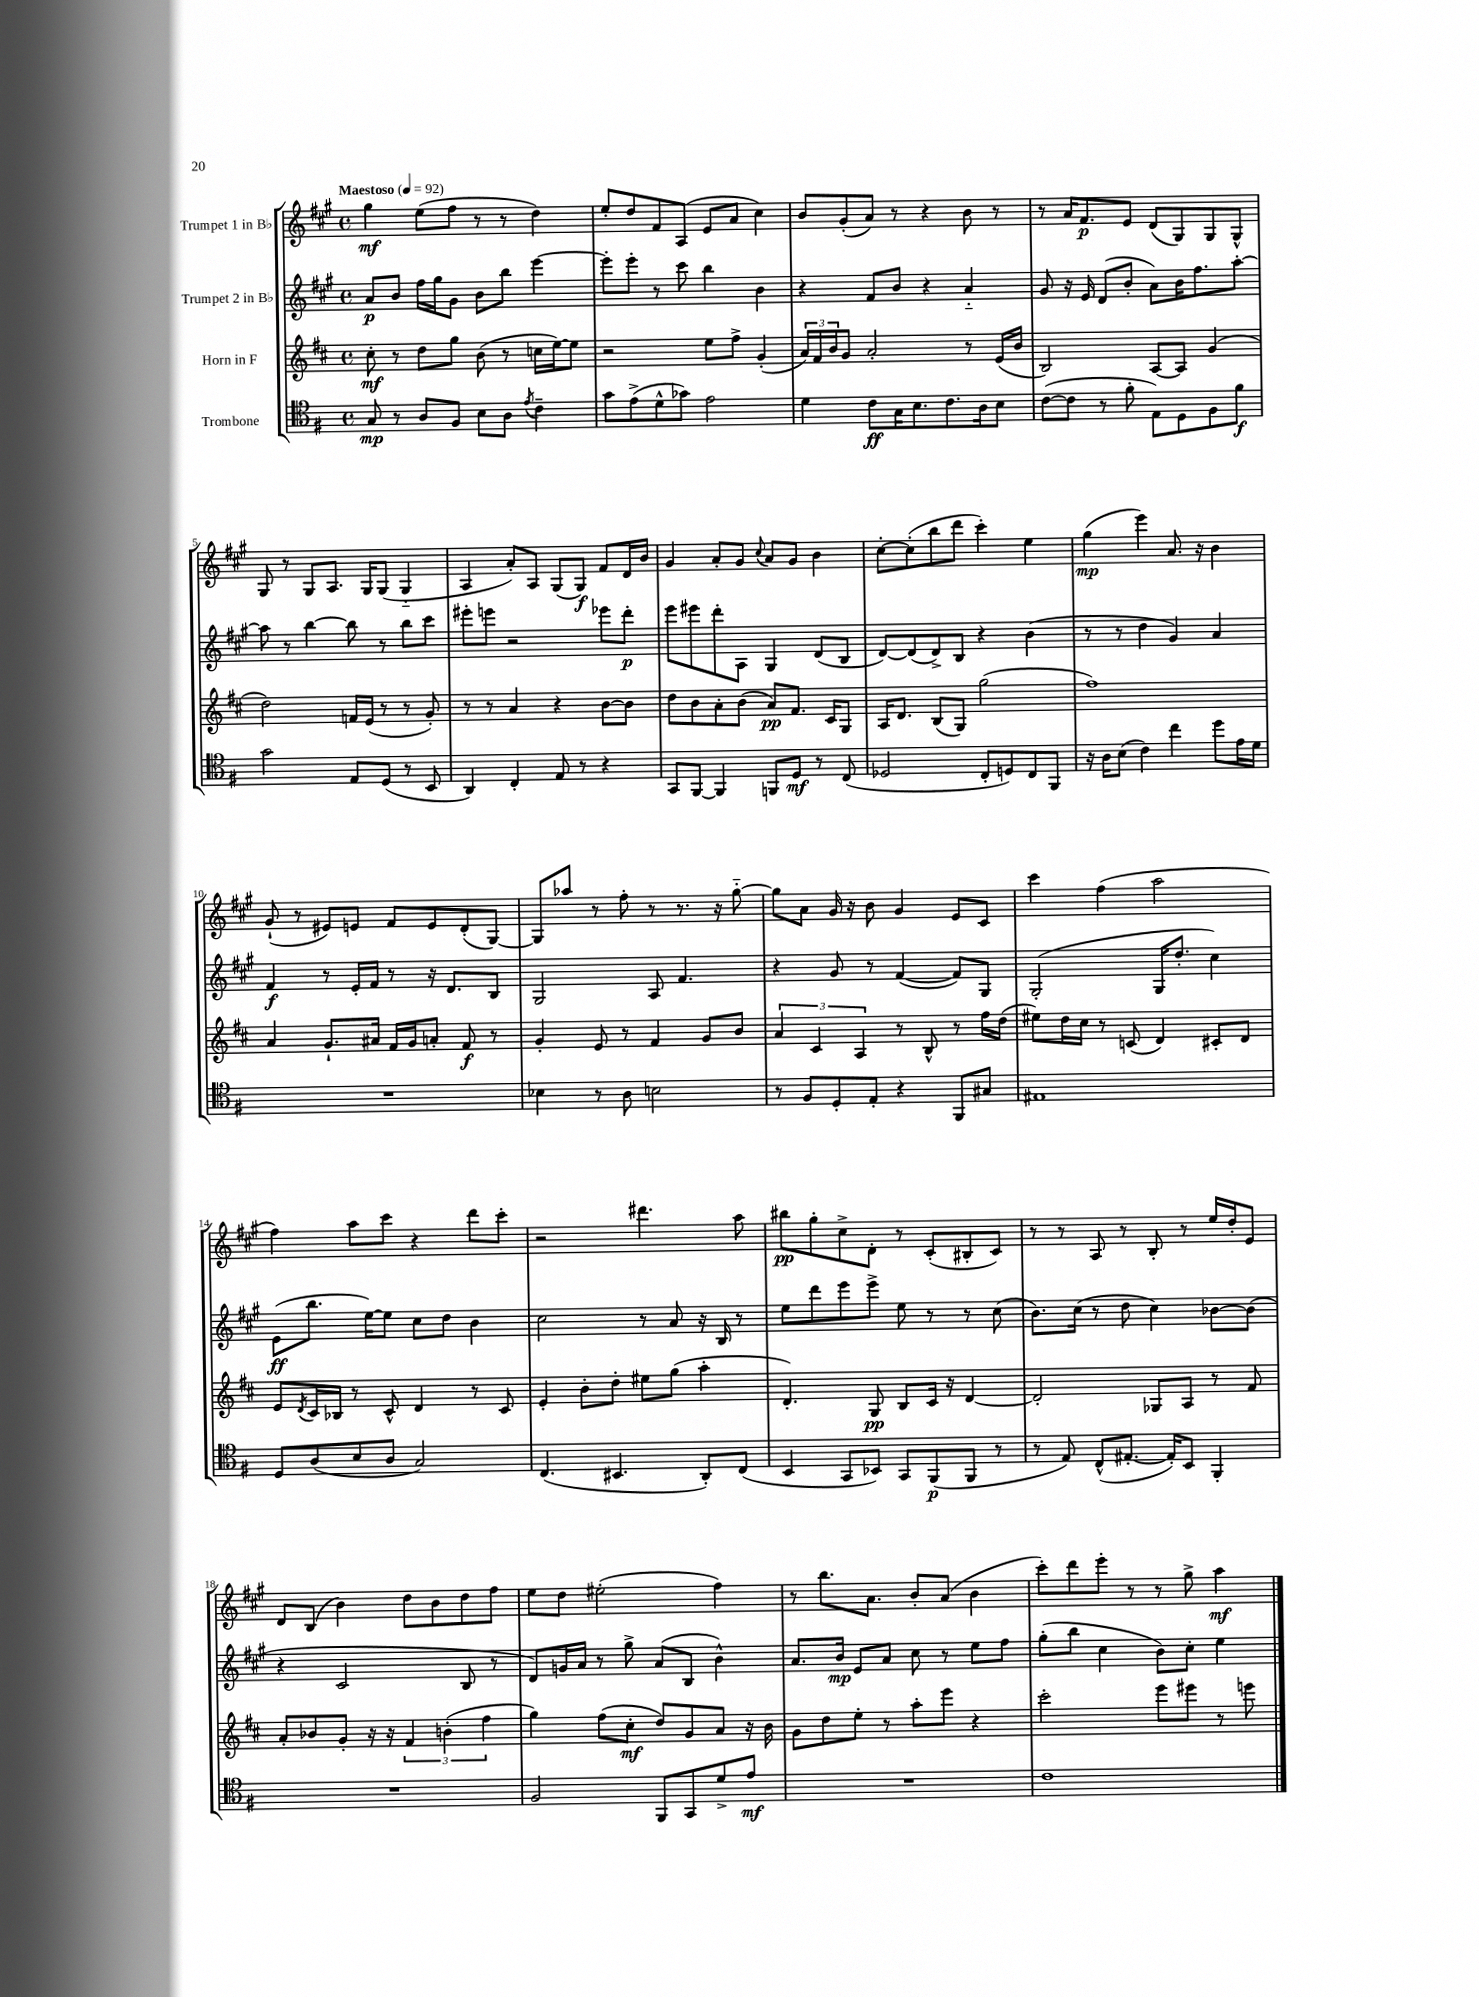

**kern	**kern	**kern	**kern
*staff4	*staff3	*staff2	*staff1
*clefC4	*clefG2	*clefG2	*clefG2
*k[f#]	*k[f#c#]	*k[f#c#g#]	*k[f#c#g#]
*M4/4	*M4/4	*M4/4	*M4/4
*met(c)	*met(c)	*met(c)	*met(c)
*MM92	*MM92	*MM92	*MM92
8G/	8cc#'\	8a/L	4gg#\
8r	8r	8b/J	.
8A/L	8dd\L	16ff#\LL	(8ee\L
.	.	16gg#\J	.
8F#/J	8gg\J	8g#\J	8ff#\J
8B\L	(8b\	8b\L	8r
8A\J	8r	8bb\J	8r
8qe/	.	.	.
4c~\	16cc\LL	[4eee\	4dd\)
.	[16ee\J)	.	.
.	8ee\]J	.	.
=	=	=	=
8g\L	2r	8eee'\]L	8ee'/L
(8e^\	.	8eee'\J	8dd/
8d^^\	.	8r	8f#/
8g-\J)	.	8ccc#\	(8A/J
2e\	8ee\L	4bb\	8e/L
.	8ff#^\J	.	8a/J
.	(4g'/	4b\	4cc#\)
=	=	=	=
4d\	24a/LL)	4r	8b/L
.	24f#/	.	.
.	24b/J	.	.
.	8g/J	.	(8g#'/
8c\L	2a'/	8f#/L	8a/J)
16G\K	.	8b/J	8r
8.B\	.	.	.
.	.	4r	4r
8.c\	.	.	.
.	8r	4a'~/	8b\
16A\k	.	.	.
8B\J	(16e/LL	.	8r
.	16b/JJ	.	.
=	=	=	=
([8c\L	2B/)	8g#/	8r
8c\]J	.	16r	16a/LK
.	.	16e/	8.f#/
8r	.	(8d/L	.
8f#'\	.	8b'/J	8e/J
8E\L)	[8A/L	8a\L)	(8d/L
8D\	8A/]J	16b\K	8G#/)
.	.	8.ff#\	.
8F#\	(4g/	.	8G#/
8f#\J	.	[8aa'\J	8G#^^/J
=	=	=	=
2g\	2dd\)	8aa\]	8G#/
.	.	8r	8r
.	.	[4bb\	8G#/L
.	.	.	8.A/J
8E/L	16f/LL	8bb\]	.
.	(16e/JJ	.	16G#/LK
(8D/J	8r	8r	(8G#/J
8r	8r	8bb\L	4G#'~/
8BB/	8g'/)	8ccc#\J	.
=	=	=	=
4AA/)	8r	8eee#'\L	4A/
.	8r	8eee\J	.
4C'/	4a/	2r	8a'/L)
.	.	.	8A/J
8E/	4r	.	(8G#/L
8r	.	.	8G#/J)
4r	[8b\L	8eee-\L	8f#/L
.	8b\]J	8ddd'\J	16d/L
.	.	.	16b/JJ
=	=	=	=
8GG/L	8dd\L	8eee\L	4g#/
[8FF#/J	8b\	8eee#\	.
4FF#/]	8a'\	8ddd'\	8a'/L
.	(8b\J	8A\J	8g#/J
.	.	.	8qqcc#/
8FF/L	8a/L)	4G#/	8a/L
8D/J	8.f#/J	.	8g#/J
8r	.	(8d/L	4b\
.	16c#/LK	.	.
(8C/	8G/J	8B/J	.
=	=	=	=
2D-/	16A/LK	[8d/L)	[8cc#'\L
.	8.d/J	.	.
.	.	(8d/]	(8cc#'\]
.	(8B/L	8d^/)	8bb\
.	8G/J)	8B/J	8ddd\J
8C'/L	(2gg\	4r	4ccc#'\)
8D/)	.	.	.
8C/	.	(4b\	4ee\
8FF#/J	.	.	.
=	=	=	=
16r	1ff#)	8r	(4gg#\
16A\LK	.	.	.
(8B\J	.	8r	.
4c\)	.	4dd\	4eee\)
4cc\	.	4g#/)	8.a/
.	.	.	16r
8dd\L	.	4a/	4b\
16e\L	.	.	.
16d\JJ	.	.	.
=	=	=	=
1r	4a/	4f#/	(8g#`/
.	.	.	8r
.	8.g`/L	8r	8e#/L)
.	.	16e'/LL	8e/J
.	16a#/Jk	16f#/JJ	.
.	16f#/LL	8r	8f#/L
.	16g/J	.	.
.	8a'/J	16r	8e/
.	.	8.d/L	.
.	8f#/	.	(8d'/
.	8r	8B/J	[8G#/J)
=	=	=	=
4B-\	4g'/	2G#/	8G#/]L
.	.	.	8aa-/J
8r	8e/	.	8r
8A\	8r	.	8ff#'\
2B\	4f#/	8A/	8r
.	.	4.f#/	8.r
.	8g/L	.	.
.	.	.	16r
.	8b/J	.	[8gg#'~\
=	=	=	=
8r	6a/	4r	8gg#\]L
8F#/L	.	.	8a\J
.	6c#/	.	.
8D'/	.	8g#/	16g#/
.	.	.	16r
.	6A/	.	.
8E'/J	.	8r	8b\
4r	8r	([4f#/	4g#/
.	8B^^/	.	.
8FF#/L	8r	8f#/]L)	8e/L
8G#/J	16ff#\LL	8G#/J	8c#/J
.	(16dd\JJ	.	.
=	=	=	=
1E#	8ee#\L)	(2G#'/	4ccc#\
.	16dd\L	.	.
.	16cc#\JJ	.	.
.	8r	.	(4ff#\
.	(8c/	.	.
.	4d/)	16G#/LK	2aa\
.	.	8.dd'/J	.
.	8c#'/L	4cc#\)	.
.	8d/J	.	.
=	=	=	=
8D/L	8e/L	(8e\L	4ff#\)
.	8qd/	.	.
(8A/	16c#/L	8.bb\J	.
.	16B-/JJ	.	.
8B/	8r	.	8aa\L
.	.	[16ee\LK)	.
8A/J	8c#^^/	8ee\]J	8ccc#\J
2G/)	4d/	8cc#\L	4r
.	.	8dd\J	.
.	8r	4b\	8ddd\L
.	8c#/	.	8ccc#'\J
=	=	=	=
(4.C/	4e'/	2cc#\	2r
.	8b'\L	.	.
4.BB#/	8dd'\J	.	.
.	8ee#\L	8r	4.ddd#\
.	(8gg\J	8a/	.
8AA'/L)	4aa'\	16r	.
.	.	16B/	.
(8C/J	.	8r	8aa\
=	=	=	=
4BB/	4.d'/)	8ee\L	8bb#\L
.	.	8ddd\	8gg#'\
8GG/L	.	8eee\	8cc#^\
8BB-/J)	8G/	8eee^\J	8d'\J
8GG/L	8B/L	8ee\	8r
(8FF#/	16c#/Jk	8r	(8c#'/L
.	16r	.	.
8FF#/J	[4d/	8r	8B#'/
8r	.	(8cc#\	8c#/J)
=	=	=	=
8r	2d'/]	8.b\L)	8r
8E/)	.	.	8r
.	.	(16cc#\Jk	.
(8C^^/L	.	8r	8A/
[8.E#'/J	.	8dd\	8r
.	8G-/L	4cc#\)	8B'/
16E#'/]LK)	.	.	.
8BB/J	8A/J	.	8r
4FF#'/	8r	[8b-\L	16ee/LL
.	.	.	16dd'/J
.	8f#/	(8b-\]J	8e/J
=	=	=	=
1r	8a'/L	4r	8d/L
.	8b-/	.	(8B/J
.	8g'/J	2c#/	4b\)
.	16r	.	.
.	16r	.	.
.	6f#/	.	8dd\L
.	.	.	8b\
.	(6b'\	.	.
.	.	8B/	8dd\
.	6ff#\	.	.
.	.	8r	8ff#\J
=	=	=	=
2F#/	4gg\)	8d/L)	8ee\L
.	.	16g/L	8dd\J
.	.	16a/JJ	.
.	(8ff#\L	8r	(2ee#'\
.	8cc#'\J	8gg#^\	.
8FF#/L	8dd/L)	(8a/L	.
8GG/	8g/	8B/J	.
8d^/	8a/J	4b^^\)	4ff#\)
8e/J	16r	.	.
.	16b\	.	.
=	=	=	=
1r	8g\L	8.a/L	8r
.	8dd\	.	8.bb\L
.	.	16b/Jk	.
.	8ee'\J	8e/L	.
.	.	.	8.a\J
.	8r	8a/J	.
.	8aa'\L	8cc#\	8b'/L
.	8eee\J	8r	(8a/J
.	4r	8ee\L	4b\
.	.	8ff#\J	.
=	=	=	=
1c	2ccc#'\	(8gg#'\L	8ccc#'\L)
.	.	8bb\J	8ddd\
.	.	4cc#\	8eee'\J
.	.	.	8r
.	8eee\L	8b\L)	8r
.	8eee#\J	8cc#'\J	8gg#^\
.	8r	4ee\	4aa\
.	8eee\	.	.
==	==	==	==
*-	*-	*-	*-
